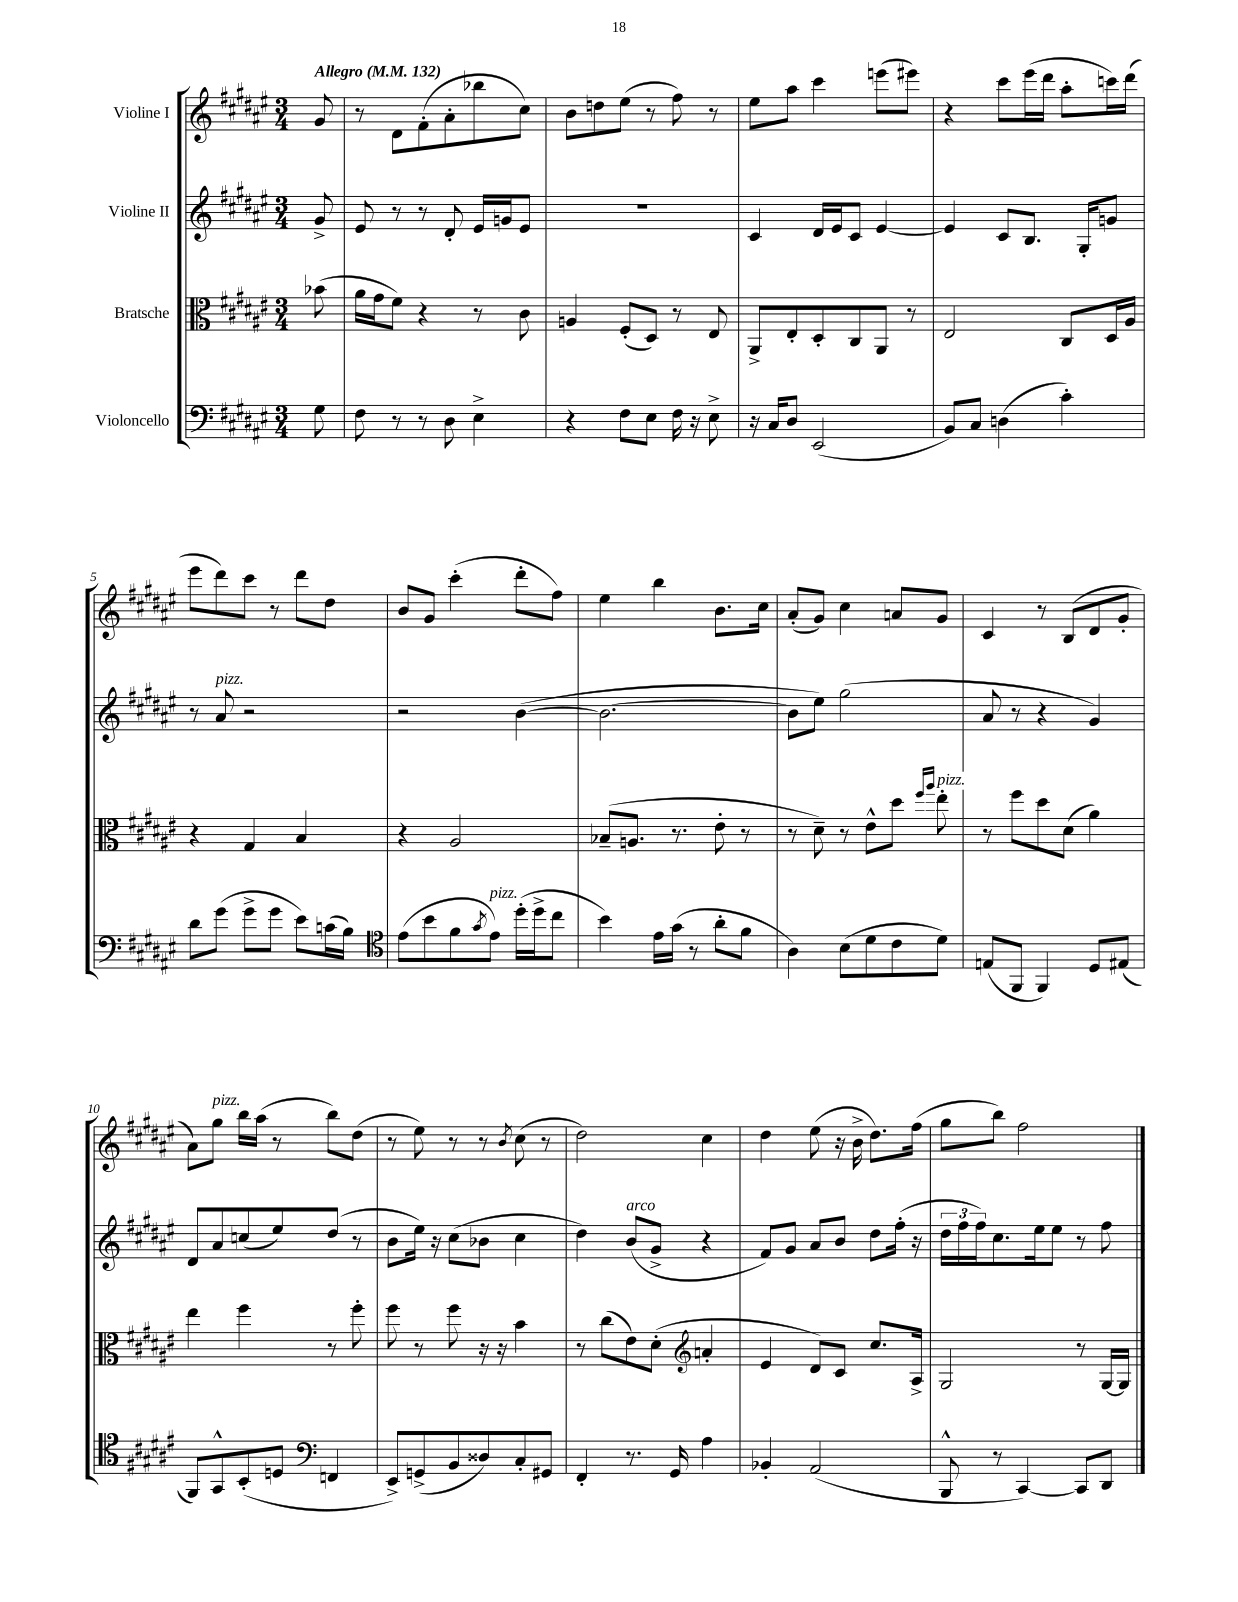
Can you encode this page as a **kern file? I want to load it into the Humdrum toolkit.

**kern	**kern	**kern	**kern
*staff4	*staff3	*staff2	*staff1
*clefF4	*clefC3	*clefG2	*clefG2
*k[f#c#g#d#a#e#]	*k[f#c#g#d#a#e#]	*k[f#c#g#d#a#e#]	*k[f#c#g#d#a#e#]
*M3/4	*M3/4	*M3/4	*M3/4
*MM132	*MM132	*MM132	*MM132
8G#\	(8b-\	8g#^/	8g#/
=	=	=	=
8F#\	16a#\LL	8e#/	8r
.	16g#\J	.	.
8r	8f#\J)	8r	8d#\L
8r	4r	8r	(8f#'\
8D#\	.	8d#'/	8a#'\
4E#^\	8r	16e#/LL	8bb-\
.	.	16g/J	.
.	8c#\	8e#/J	8cc#\J)
=	=	=	=
4r	4A/	2.r	8b\L
.	.	.	8dd\
8F#\L	(8F#'/L	.	(8ee#\J
8E#\J	8D#/J)	.	8r
16F#\	8r	.	8ff#\)
16r	.	.	.
8E#^\	8E#/	.	8r
=	=	=	=
16r	8AA#^/L	4c#/	8ee#\L
16C#/LK	.	.	.
8D#/J	8E#'/	.	8aa#\J
(2EE#/	8D#'/	16d#/LL	4ccc#\
.	.	16e#/J	.
.	8C#/	8c#/J	.
.	8AA#/J	[4e#/	(8eee\L
.	8r	.	8eee#\J)
=	=	=	=
8BB/L)	2E#/	4e#/]	4r
8C#/J	.	.	.
(4D\	.	8c#/L	8ccc#\L
.	.	8.B/J	(16eee#\L
.	.	.	16ddd#\JJ
4c#'\)	8C#/L	.	8aa#'\L
.	.	16G#'/LK	.
.	16D#/L	8g/J	16ccc\L)
.	16A#/JJ	.	(16ddd#\JJ
=	=	=	=
8d#\L	4r	8r	8eee#\L
(8g#\J	.	8a#/	8ddd#\)
8g#^\L	4G#/	2r	8ccc#\J
8g#\J	.	.	8r
8e#\L)	4B/	.	8ddd#\L
(16c\L	.	.	8dd#\J
16B\JJ)	.	.	.
=	=	=	=
*clefC4	*	*	*
(8e#\L	4r	2r	8b/L
8b\	.	.	8g#/J
8f#\	2A#/	.	(4ccc#'\
8qg#/	.	.	.
8e#\J)	.	.	.
(16dd#'\LL	.	([4b\	8ddd#'\L
16dd#^\J	.	.	.
8cc#\J	.	.	8ff#\J)
=	=	=	=
4b\)	(8B-~/L	2.b\_	4ee#\
.	8.A/J	.	.
16e#\LL	.	.	4bb\
(16g#\JJ	8.r	.	.
8r	.	.	.
8a#'\L	8e#'\	.	8.b\L
8f#\J	8r	.	.
.	.	.	16cc#\Jk
=	=	=	=
4A#\)	8r	8b\]L	(8a#'/L
.	8d#~\)	8ee#\J)	8g#/J)
(8B\L	8r	(2gg#\	4cc#\
8d#\	8e#^^\L	.	.
8c#\	8dd#\J	.	8a/L
.	16qqff#/LL	.	.
.	16qqaa#/JJ	.	.
8d#\J)	8ee#'\	.	8g#/J
=	=	=	=
(8E/L	8r	8a#/	4c#/
8FF#/J	8ff#\L	8r	.
4FF#/)	8dd#\	4r	8r
.	(8d#\J	.	(8B/L
8D#/L	4a#\)	4g#/)	8d#/
(8E#/J	.	.	8g#'/J
=	=	=	=
8FF#/L)	4ee#\	8d#/L	8a#\L)
8GG#^^/	.	8a#/	8gg#\J
(8BB'/	4ff#\	(8cc/	16bb\LL
.	.	.	(16aa#\JJ
8D/J	.	8ee#/)	8r
*clefF4	*	*	*
4FF/	8r	(8dd#/J	8bb\L)
.	8ff#'\	8r	(8dd#\J
=	=	=	=
8EE#^/L)	8ff#\	8b\L	8r
(8GG^/	8r	16ee#\Jk)	8ee#\)
.	.	16r	.
8BB/	8ff#\	(8cc#\L	8r
8D##/)	16r	8b-\J	8r
.	16r	.	.
.	.	.	8qb/
8C#'/	4b\	4cc#\	(8cc#\
8GG#/J	.	.	8r
=	=	=	=
4FF#'/	8r	4dd#\)	2dd#\)
.	(8cc#\L	.	.
8.r	8e#\)	(8b/L	.
.	(8d#'\J	8g#^/J	.
16GG#/	.	.	.
*	*clefG2	*	*
4A#\	4a'/	4r	4cc#\
=	=	=	=
4BB-'/	4e#/	8f#/L)	4dd#\
.	.	8g#/J	.
(2AA#/	8d#/L)	8a#/L	(8ee#\
.	8c#/J	8b/J	16r
.	.	.	16b^\
.	8.cc#/L	8dd#\L	8.dd#\L)
.	.	(16ff#'\Jk	.
.	16A#^/Jk	16r	(16ff#\Jk
=	=	=	=
8BBB^^/	2G#/	24dd#\LL	8gg#\L
.	.	24ff#\	.
.	.	24ff#\J)	.
8r	.	8.cc#\	8bb\J)
[4CC#/)	.	.	2ff#\
.	.	16ee#\k	.
.	.	8ee#\J	.
8CC#/]L	8r	8r	.
8DD#/J	[16G#/LL	8ff#\	.
.	16G#/]JJ	.	.
==	==	==	==
*-	*-	*-	*-
